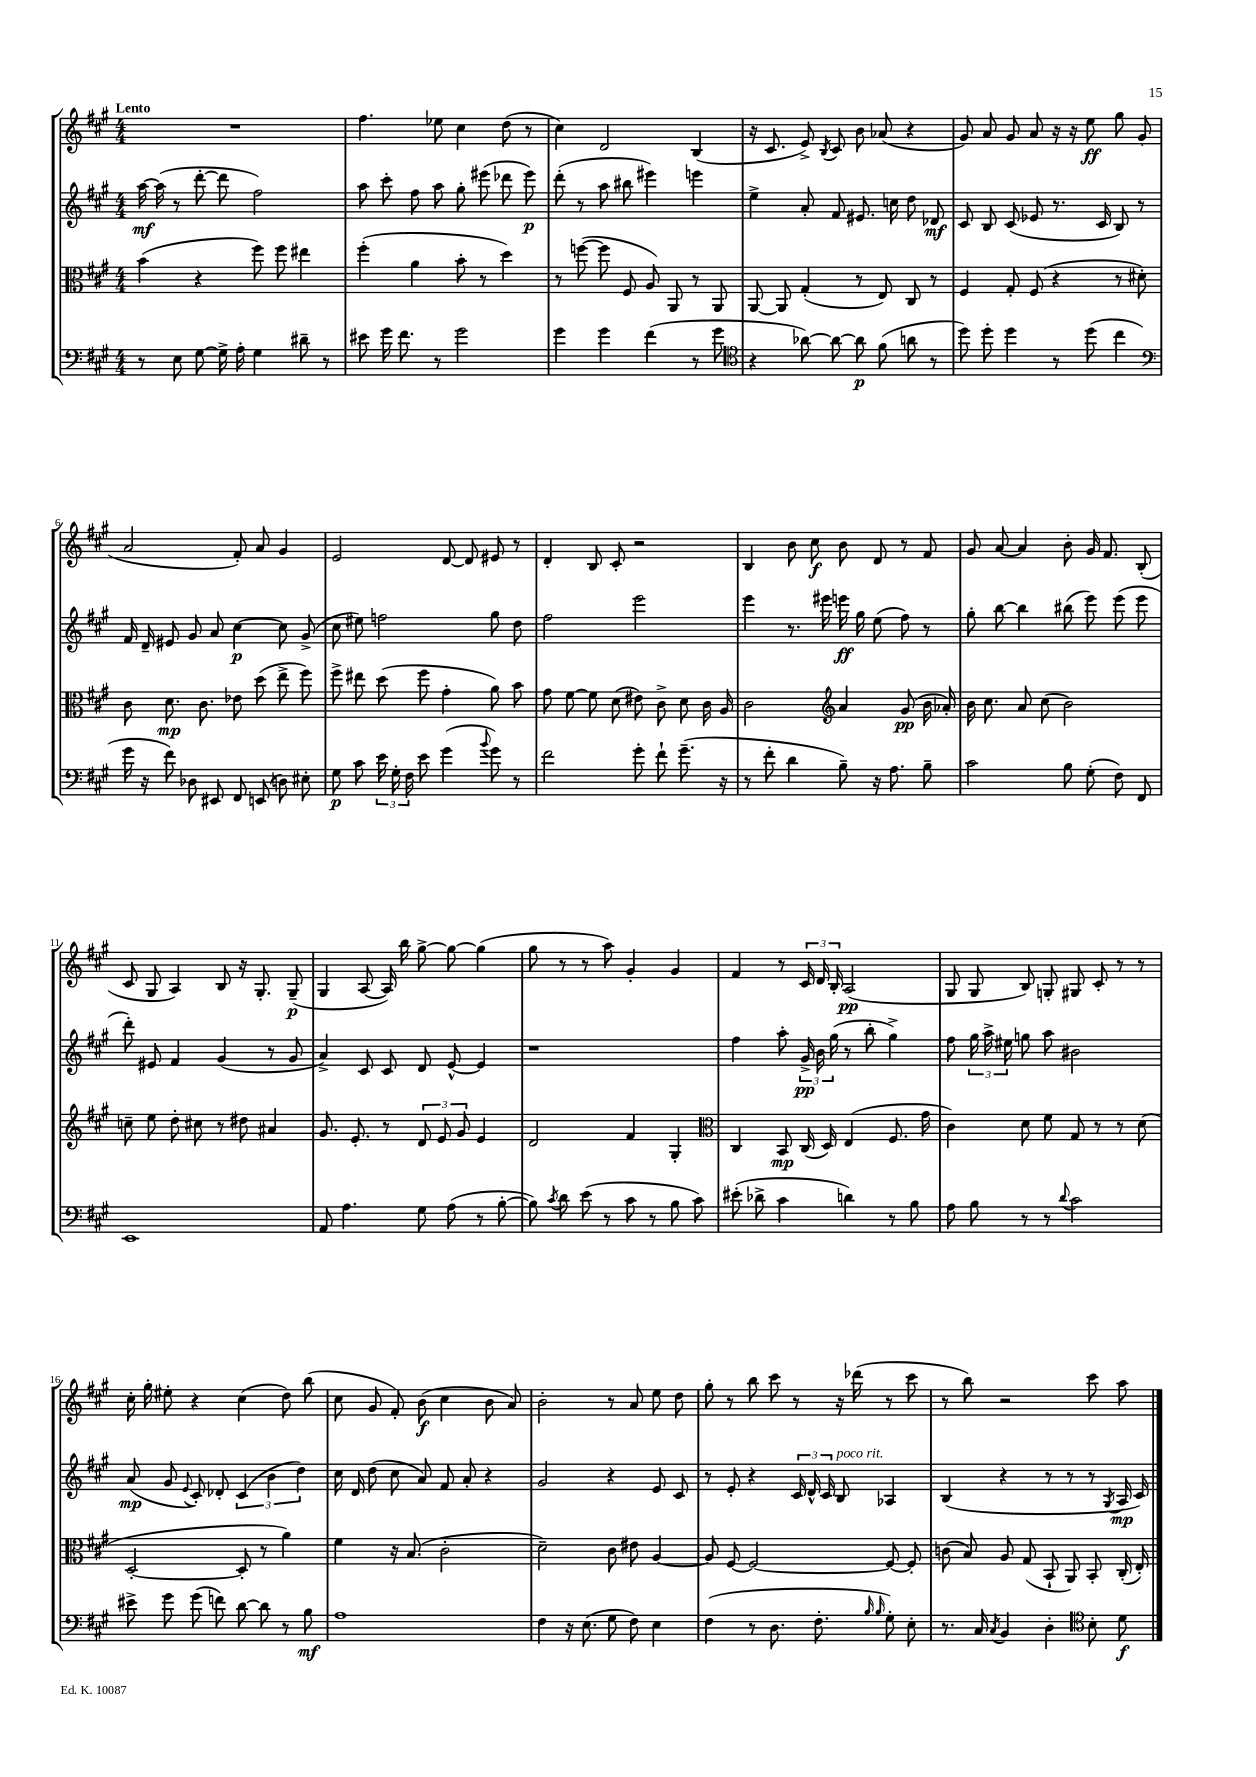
<<
\new StaffGroup <<
\new Staff = "s0" {
    \clef treble \key a \major \numericTimeSignature \time 4/4 \tempo "Lento"
    \autoBeamOff R1 |
    fis''4. ees''8 cis''4 d''8( r8 |
    cis''4) d'2 b4( |
    r16 cis'8. e'8->) \acciaccatura { b8 } cis'8 b'8 aes'8( r4 |
    gis'8) a'8 gis'8 a'8 r16 r16 e''8\ff gis''8 gis'8( |
    a'2 fis'8-.) a'8 gis'4 |
    e'2 d'8~ d'8 eis'8 r8 |
    d'4-. b8 cis'8-. r2 |
    b4 b'8 cis''8\f b'8 d'8 r8 fis'8 |
    gis'8 a'8~ a'4 b'8-. gis'16 fis'8. b8-.( |
    cis'8 gis8 a4) b8 r16 gis8.-. gis8--\p( |
    gis4 a8~ a16) b''16 gis''8~-> gis''8~ gis''4( |
    gis''8 r8 r8 a''8) gis'4-. gis'4 |
    fis'4 r8 \tuplet 3/2 { cis'16 d'16 b16-. } a2\pp( |
    gis8 gis8 b8) g8-. gis8 cis'8-. r8 r8 |
    cis''16-. gis''16-. eis''8-. r4 cis''4( d''8) b''8( |
    cis''8 gis'8 fis'8-.) b'8\f( cis''4 b'8 a'8) |
    b'2-. r8 a'8 e''8 d''8 |
    gis''8-. r8 b''8 cis'''8 r8 r16 des'''16( r8 cis'''8 |
    r8 b''8) r2 cis'''8 a''8 \bar "|." |
}
\new Staff = "s1" {
    \clef treble \key a \major \numericTimeSignature \time 4/4
    \autoBeamOff a''16~\mf a''16( r8 d'''8~-. d'''8 fis''2) |
    a''8 cis'''8-. fis''8 a''8 gis''8-. eis'''8( des'''8 eis'''8\p) |
    d'''8-.( r8 a''8 bis''8 eis'''4) e'''4 |
    e''4-> a'8-. fis'8 eis'8. c''16 d''8 des'8\mf |
    cis'8 b8 cis'8( ees'8 r8. cis'16 b8) r8 |
    fis'16 d'16-- eis'8 gis'8 a'8 cis''4~\p cis''8 gis'8->( |
    cis''8 eis''8) f''2 gis''8 d''8 |
    fis''2 e'''2 |
    e'''4 r8. eis'''16 e'''16\ff gis''16 e''8( fis''8) r8 |
    gis''8-. b''8~ b''4 bis''8( e'''8) e'''8( e'''8 |
    d'''8-.) eis'8 fis'4 gis'4( r8 gis'8 |
    a'4->) cis'8 cis'8 d'8 e'8~-^ e'4 |
    r1 |
    fis''4 a''8-. \tuplet 3/2 { gis'16->\pp b'16 gis''16( } r8 b''8-. gis''4->) |
    fis''8 \tuplet 3/2 { gis''16 a''16-> eis''16 } g''8 a''8 bis'2 |
    a'8\mp( gis'8 \appoggiatura { e'8 } cis'8-.) des'8-. \tuplet 3/2 { cis'4( b'4 d''4) } |
    cis''16 d'16 d''8( cis''8 a'8) fis'8 a'8-. r4 |
    gis'2 r4 e'8 cis'8 |
    r8 e'8-. r4 \tuplet 3/2 { cis'16 d'16-^ cis'16 } b8^\markup { \italic "poco rit." } aes4 |
    b4( r4 r8 r8 r8 \acciaccatura { gis8 } a16\mp cis'16) \bar "|." |
}
\new Staff = "s2" {
    \clef alto \key a \major \numericTimeSignature \time 4/4
    \autoBeamOff b'4( r4 fis''8) fis''8 eis''4 |
    fis''4-.( a'4 b'8-. r8 d''4) |
    r8 f''8~( f''8 fis8 a8) a,8 r8 a,8 |
    a,8~ a,8 gis4-.( r8 e8) cis8 r8 |
    fis4 gis8-. fis8( r4 r8 dis'8-.) |
    cis'8 d'8.\mp cis'8. ees'8 d''8( e''8-> fis''8) |
    fis''8-> eis''8 d''8( fis''8 gis'4-. a'8) b'8 |
    gis'8 fis'8~ fis'8 d'8( eis'8) cis'8-> d'8 cis'16 a16 |
    cis'2 \clef treble a'4 gis'8\pp( b'16 aes'16-.) |
    b'16 cis''8. a'8 cis''8( b'2) |
    c''8-- e''8 d''8-. cis''8 r8 dis''8 ais'4 |
    gis'8. e'8.-. r8 \tuplet 3/2 { d'8 e'8 gis'8 } e'4 |
    d'2 fis'4 gis4-. |
    \clef alto cis4 b,8\mp cis16( d16) e4( fis8. gis'16 |
    cis'4) d'8 fis'8 gis8 r8 r8 d'8( |
    d2~-. d8-. r8 a'4) |
    fis'4 r16 b8.( cis'2-. |
    d'2--) cis'8 eis'8 a4~ |
    a8 fis8~ fis2~ fis8~ fis8-. |
    c'8( b8) a8 gis8( b,8-! a,8) b,8-. cis16-.( e16-.) \bar "|." |
}
\new Staff = "s3" {
    \clef bass \key a \major \numericTimeSignature \time 4/4
    \autoBeamOff r8 e8 gis8~ gis16-> a16-. gis4 dis'8-- r8 |
    eis'8 gis'16 fis'8. r8 gis'2 |
    gis'4 gis'4 fis'4( r8 gis'8 |
    \clef tenor r4 aes'8~) aes'8~ aes'8\p fis'8( a'8 r8 |
    d''8) d''8-. d''4 r8 d''8( cis''4 |
    \clef bass gis'16 r16 fis'8) des8 eis,8 fis,8 e,8( d8) eis8-. |
    gis8\p cis'8 \tuplet 3/2 { e'16 gis16-. fis16 } e'8 gis'4( \appoggiatura { b'8 } gis'8) r8 |
    fis'2 gis'8-. fis'8-! gis'8.--( r16 |
    r8 fis'8-. d'4 b8--) r16 a8. b8-- |
    cis'2 b8 gis8-.( fis8) fis,8 |
    e,1 |
    a,8 a4. gis8 a8( r8 b8~-. |
    b8) \acciaccatura { cis'8 } d'8 e'8( r8 cis'8 r8 b8 cis'8) |
    eis'8-.( des'8-> cis'4 d'4) r8 b8 |
    a8 b8 r8 r8 \appoggiatura { d'8 } cis'2 |
    eis'8-> gis'8 gis'8( f'8) d'8~ d'8 r8 b8\mf |
    a1 |
    fis4 r16 e8.( gis8 fis8) e4 |
    fis4( r8 d8. fis8.-. \grace { b16 b16 } gis8-.) e8-. |
    r8. cis16 \acciaccatura { cis8 } b,4 d4-. \clef tenor b8-. d'8\f \bar "|." |
}
>>
>>
